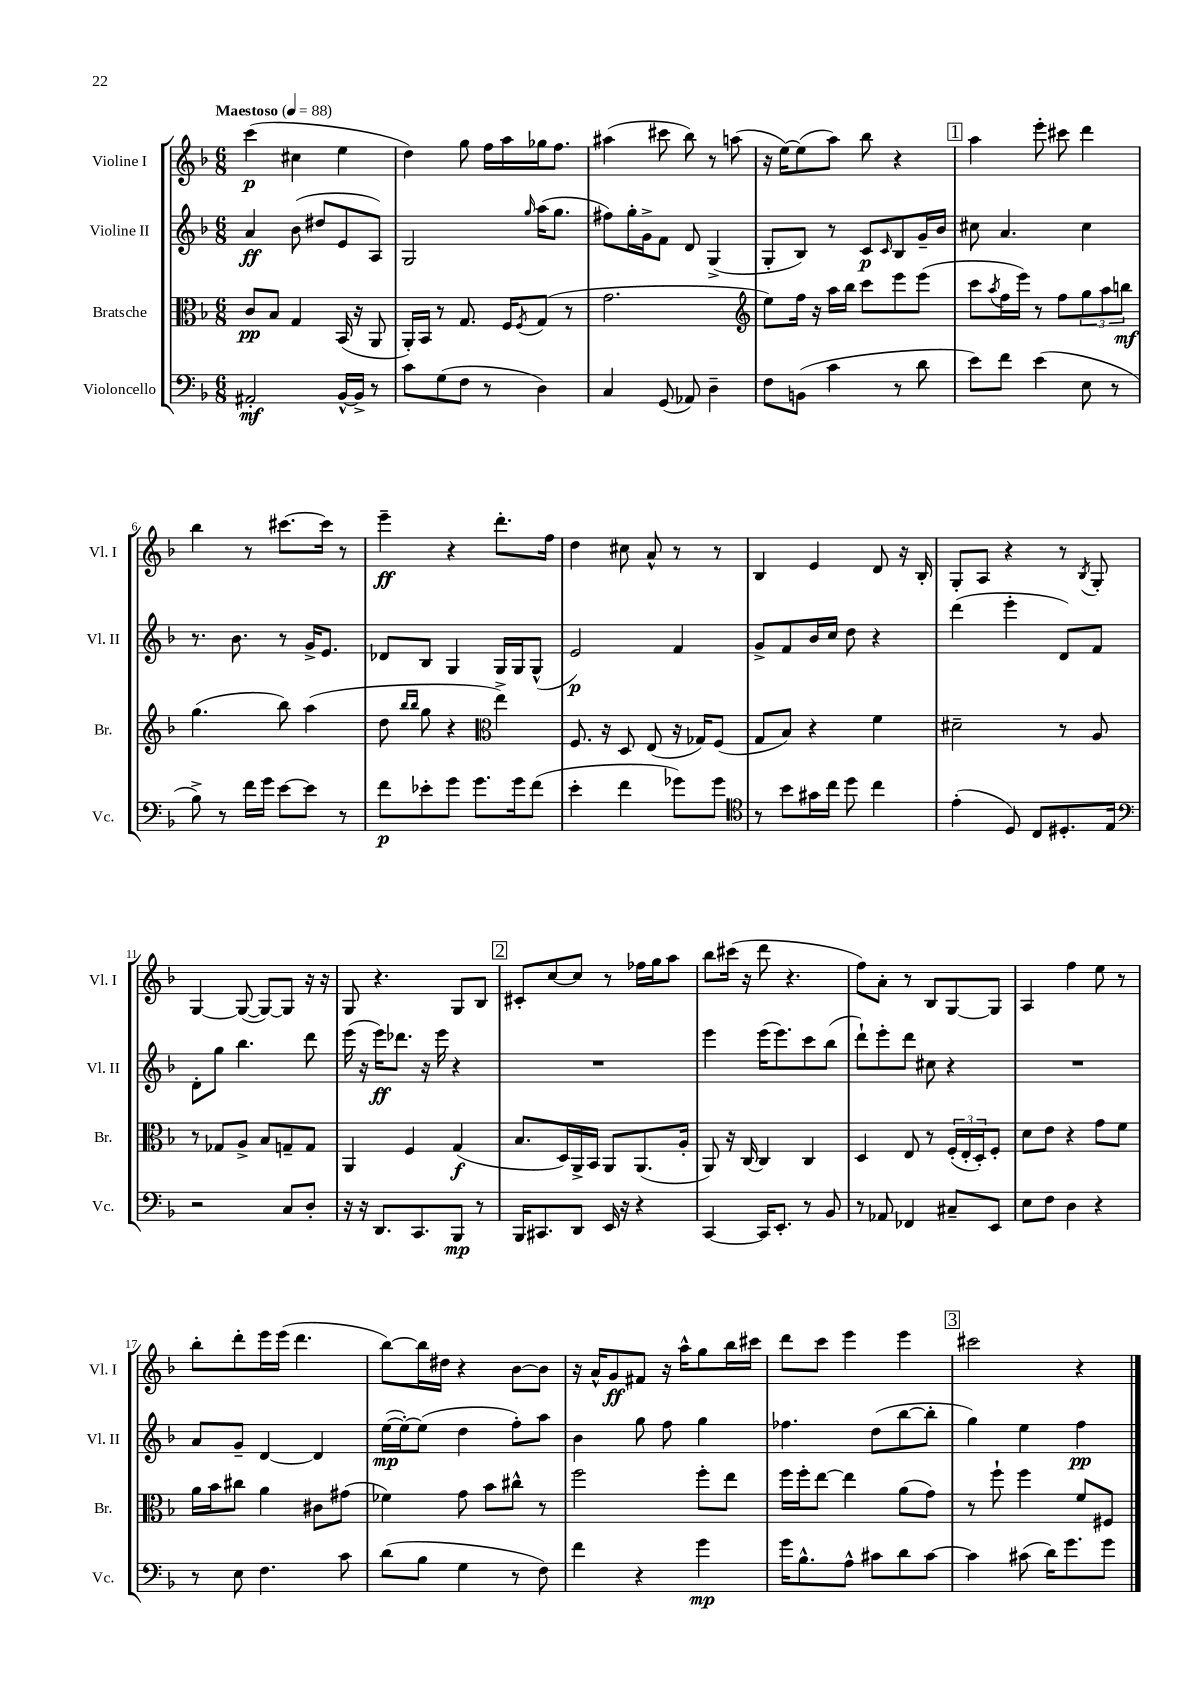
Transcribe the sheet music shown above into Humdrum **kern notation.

**kern	**dynam	**kern	**dynam	**kern	**dynam	**kern	**dynam
*part4	*part4	*part3	*part3	*part2	*part2	*part1	*part1
*staff4	*staff4	*staff3	*staff3	*staff2	*staff2	*staff1	*staff1
*I"Violoncello	*	*I"Bratsche	*	*I"Violine II	*	*I"Violine I	*
*I'Vc.	*	*I'Br.	*	*I'Vl. II	*	*I'Vl. I	*
*clefF4	*	*clefC3	*	*clefG2	*	*clefG2	*
*k[b-]	*	*k[b-]	*	*k[b-]	*	*k[b-]	*
*M6/8	*	*M6/8	*	*M6/8	*	*M6/8	*
*MM88	*	*MM88	*	*MM88	*	*MM88	*
=1	=1	=1	=1	=1	=1	=1	=1
!	!	!	!	!	!	!LO:TX:a:B:t=Maestoso	!
2AA#X'/	mf	8c/L	pp	4a/	ff	(4ccc\	p
.	.	8B-/J	.	.	.	.	.
.	.	4G/	.	(8b-\	.	4cc#X\	.
.	.	.	.	8dd#X/L	.	.	.
[16BB-^^/LL	.	(16BB-/	.	8e/	.	4ee\	.
16BB-^/JJ]	.	16r	.	.	.	.	.
8r	.	8AA/	.	8A/J)	.	.	.
=2	=2	=2	=2	=2	=2	=2	=2
8c\L	.	16AA'/LL)	.	2G/	.	4dd\)	.
.	.	16BB-/JJ	.	.	.	.	.
(8G\	.	8r	.	.	.	.	.
8F\J	.	8.G/	.	.	.	8gg\	.
8r	.	.	.	.	.	16ff\LL	.
.	.	16F/KL	.	.	.	16aa\	.
.	.	8qF/	.	16qqgg/	.	.	.
4D\)	.	(8G/J	.	(16aa\KL	.	16gg-X\J	.
.	.	.	.	8.gg\J	.	8.ff\J	.
.	.	8r	.	.	.	.	.
=3	=3	=3	=3	=3	=3	=3	=3
4C/	.	2.g\	.	8ff#X\L)	.	(4aa#X\	.
.	.	.	.	16gg'\L	.	.	.
.	.	.	.	16g^\J	.	.	.
(8GG/	.	.	.	8f\J	.	8ccc#X\	.
8AA-X/)	.	.	.	8d/	.	8bb-\)	.
4D~\	.	.	.	(4G^/	.	8r	.
.	.	.	.	.	.	(8aan\	.
=4	=4	=4	=4	=4	=4	=4	=4
*	*	*clefG2	*	*	*	*	*
8F\L	.	8ee\L)	.	8G'/L	.	16r	.
.	.	.	.	.	.	[16ee\KL)	.
(8BBn\J	.	16ff\Jk	.	8B-/J)	.	(8ee\]	.
.	.	16r	.	.	.	.	.
4c\	.	16aa\LL	.	8r	.	8aa\J)	.
.	.	16bb-\JJ	.	.	.	.	.
.	.	8ccc\L	.	8c/L	p	8bb-\	.
.	.	.	.	16qqc/	.	.	.
8r	.	8eee\	.	8B-/	.	4r	.
8d\	.	(8eee\J	.	16g~/L	.	.	.
.	.	.	.	16b-/JJ	.	.	.
!!LO:REH:place=s1:t=1
=5	=5	=5	=5	=5	=5	=5	=5
8e\L)	.	8ccc\L	.	8cc#X\	.	4aa\	.
.	.	8qaa/	.	.	.	.	.
8f\J	.	16ff\L	.	4.a/	.	.	.
.	.	16eee\JJ)	.	.	.	.	.
(4e\	.	8r	.	.	.	8eee'\	.
.	.	8ff\L	.	.	.	8ccc#X\	.
8E\	.	12gg\	.	4cc#\	.	4ddd\	.
.	.	12aa\	.	.	.	.	.
8r	.	.	.	.	.	.	.
.	.	12bbn\J	mf	.	.	.	.
!!LO:LB:g=z
=6	=6	=6	=6	=6	=6	=6	=6
8B-^\)	.	(4.gg\	.	8.r	.	4bb-\	.
8r	.	.	.	.	.	.	.
.	.	.	.	8.b-\	.	.	.
16f\LL	.	.	.	.	.	8r	.
16g\JJ	.	.	.	.	.	.	.
[8e\L	.	8bb-\)	.	8r	.	[8.ccc#X\L	.
8e\J]	.	(4aa\	.	16g^/KL	.	.	.
.	.	.	.	8.e/J	.	16ccc#\Jk]	.
8r	.	.	.	.	.	8r	.
=7	=7	=7	=7	=7	=7	=7	=7
8f\L	p	8dd\	.	8d-X/L	.	4eee~\	ff
.	.	16qqbb-/LL	.	.	.	.	.
.	.	16qqbb-/JJ	.	.	.	.	.
8e-X'\	.	8gg\	.	8B-/J	.	.	.
8g\J	.	4r	.	4G/	.	4r	.
8.g\L	.	.	.	.	.	.	.
*	*	*clefC3	*	*	*	*	*
.	.	4ee^\)	.	16G/LL	.	8.ddd'\L	.
16g\k	.	.	.	16G/J	.	.	.
(8f\J	.	.	.	(8G^^/J	.	.	.
.	.	.	.	.	.	16ff\Jk	.
=8	=8	=8	=8	=8	=8	=8	=8
4e'\	.	8.F/	.	2e/)	p	4dd\	.
.	.	16r	.	.	.	.	.
4f\	.	8D/	.	.	.	8cc#X\	.
.	.	(8E/	.	.	.	8a^^/	.
8g-X\L)	.	16r	.	4f/	.	8r	.
.	.	16G-X/KL)	.	.	.	.	.
8g-\J	.	(8F/J	.	.	.	8r	.
=9	=9	=9	=9	=9	=9	=9	=9
*clefC4	*	*	*	*	*	*	*
8r	.	8G/L	.	8g^/L	.	4B-/	.
8b-\L	.	8B-/J)	.	8f/	.	.	.
16g#X\L	.	4r	.	16b-/L	.	4e/	.
16cc\JJ	.	.	.	16cc/JJ	.	.	.
8dd\	.	.	.	8dd\	.	.	.
4cc\	.	4f\	.	4r	.	8d/	.
.	.	.	.	.	.	16r	.
.	.	.	.	.	.	16B-'/	.
=10	=10	=10	=10	=10	=10	=10	=10
(4e'\	.	2d#X~\	.	(4ddd\	.	8G'/L	.
.	.	.	.	.	.	8A/J	.
8D/)	.	.	.	4eee'\	.	4r	.
8C/L	.	.	.	.	.	.	.
8.D#X'/	.	8r	.	8d/L)	.	8r	.
.	.	.	.	.	.	8qB-/	.
.	.	8A/	.	8f/J	.	8G'/	.
16E/Jk	.	.	.	.	.	.	.
!!LO:LB:g=z
=11	=11	=11	=11	=11	=11	=11	=11
*clefF4	*	*	*	*	*	*	*
2r	.	8r	.	8d'\L	.	[4G/	.
.	.	8G-X/L	.	8gg\J	.	.	.
.	.	8A^/J	.	4.bb-\	.	(8G/_	.
.	.	8B-/L	.	.	.	8G/L_)	.
8C/L	.	8Gn~/	.	.	.	8G/J]	.
8D'/J	.	8G/J	.	8ddd\	.	16r	.
.	.	.	.	.	.	16r	.
=12	=12	=12	=12	=12	=12	=12	=12
16r	.	4AA/	.	(16eee\	.	8G/	.
16r	.	.	.	16r	.	.	.
8.DD/L	.	.	.	16eee\KL)	ff	4.r	.
.	.	.	.	8.ddd-X\J	.	.	.
.	.	4F/	.	.	.	.	.
8.CC/	.	.	.	.	.	.	.
.	.	.	.	16r	.	.	.
.	.	.	.	16eee\	.	.	.
8BBB-/J	mp	(4G/	f	4r	.	8G/L	.
8r	.	.	.	.	.	8B-/J	.
!!LO:REH:place=s1:t=2
=13	=13	=13	=13	=13	=13	=13	=13
16BBB-/KL	.	8.B-/L	.	2.r	.	8c#X'/L	.
8.CC#X/	.	.	.	.	.	.	.
.	.	.	.	.	.	[8cc/	.
.	.	16D/L)	.	.	.	.	.
8DD/J	.	16AA^/	.	.	.	8cc/J]	.
.	.	16BB-/JJ	.	.	.	.	.
16EE/	.	8AA/L	.	.	.	8r	.
16r	.	.	.	.	.	.	.
4r	.	(8.AA/	.	.	.	16ff-X\LL	.
.	.	.	.	.	.	16gg\J	.
.	.	.	.	.	.	8aa\J	.
.	.	16A'/Jk	.	.	.	.	.
=14	=14	=14	=14	=14	=14	=14	=14
[4CC/	.	8AA/)	.	4eee\	.	8bb-\L	.
.	.	16r	.	.	.	(16ccc#X\Jk	.
.	.	[16C/	.	.	.	16r	.
16CC/KL]	.	4C/]	.	(16eee\KL	.	8ddd\	.
8.EE'/J	.	.	.	8.eee\)	.	.	.
.	.	.	.	.	.	4.r	.
8r	.	4C/	.	8ccc\	.	.	.
8BB-/	.	.	.	(8bb-\J	.	.	.
=15	=15	=15	=15	=15	=15	=15	=15
8r	.	4D/	.	8ddd`\L)	.	8ff\L)	.
8AA-X/	.	.	.	8eee'\	.	8a'\J	.
4FF-X/	.	8E/	.	8ddd\J	.	8r	.
.	.	8r	.	8cc#X\	.	8B-/L	.
8C#X~/L	.	(24F'/LL	.	4r	.	[8G/	.
.	.	24E'/	.	.	.	.	.
.	.	24D'/J)	.	.	.	.	.
8EE/J	.	8F'/J	.	.	.	8G/J]	.
=16	=16	=16	=16	=16	=16	=16	=16
8E\L	.	8d\L	.	2.r	.	4A/	.
8F\J	.	8e\J	.	.	.	.	.
4D\	.	4r	.	.	.	4ff\	.
4r	.	8g\L	.	.	.	8ee\	.
.	.	8f\J	.	.	.	8r	.
!!LO:LB:g=z
=17	=17	=17	=17	=17	=17	=17	=17
8r	.	16a\LL	.	8a/L	.	8bb-'\L	.
.	.	16b-\J	.	.	.	.	.
8E\	.	8cc#X\J	.	8g~/J	.	8ddd'\	.
4.F\	.	4a\	.	[4d/	.	16eee\L	.
.	.	.	.	.	.	(16eee\JJ	.
.	.	.	.	.	.	4.ddd\	.
.	.	8c#X\L	.	4d/]	.	.	.
8c\	.	(8g#X\J	.	.	.	.	.
=18	=18	=18	=18	=18	=18	=18	=18
(8d\L	.	4f-X\)	.	([16ee\LL	mp	[8bb-\L)	.
.	.	.	.	16ee'\J_)	.	.	.
8B-\J	.	.	.	(8ee\J]	.	16bb-\L]	.
.	.	.	.	.	.	16dd#X\JJ	.
4G\	.	8g\	.	4dd\	.	4r	.
.	.	8b-\L	.	.	.	.	.
8r	.	8cc#X^^\J	.	8ff'\L)	.	[8b-\L	.
8F\)	.	8r	.	8aa\J	.	8b-\J]	.
=19	=19	=19	=19	=19	=19	=19	=19
4f\	.	2ff\	.	4b-\	.	16r	.
.	.	.	.	.	.	16a^^/KL	.
.	.	.	.	.	.	8g/	ff
4r	.	.	.	8gg\	.	8f#X/J	.
.	.	.	.	8ff\	.	16r	.
.	.	.	.	.	.	16aa^^\KL	.
4g\	mp	8ff'\L	.	4gg\	.	8gg\	.
.	.	8ee\J	.	.	.	16bb-\L	.
.	.	.	.	.	.	16ccc#X\JJ	.
=20	=20	=20	=20	=20	=20	=20	=20
16g\KL	.	16ff\LL	.	4.ff-X\	.	8ddd\L	.
8.B-^^\	.	16ff'\J	.	.	.	.	.
.	.	[8ee\J	.	.	.	8ccc\J	.
8A^^\J	.	4ee\]	.	.	.	4eee\	.
8c#X\L	.	.	.	(8dd\L	.	.	.
8d\	.	(8a\L	.	[8bb-\	.	4eee\	.
[8c#\J	.	8g\J)	.	8bb-'\J]	.	.	.
!!LO:REH:place=s1:t=3
=21	=21	=21	=21	=21	=21	=21	=21
4c#\]	.	8r	.	4gg\)	.	2ccc#X\	.
.	.	8ff`\	.	.	.	.	.
(8c#X\	.	4ff\	.	4ee\	.	.	.
16d\KL)	.	.	.	.	.	.	.
8.g\	.	.	.	.	.	.	.
.	.	8f/L	.	4ff\	pp	4r	.
8g\J	.	8F#X/J	.	.	.	.	.
==	==	==	==	==	==	==	==
*-	*-	*-	*-	*-	*-	*-	*-
